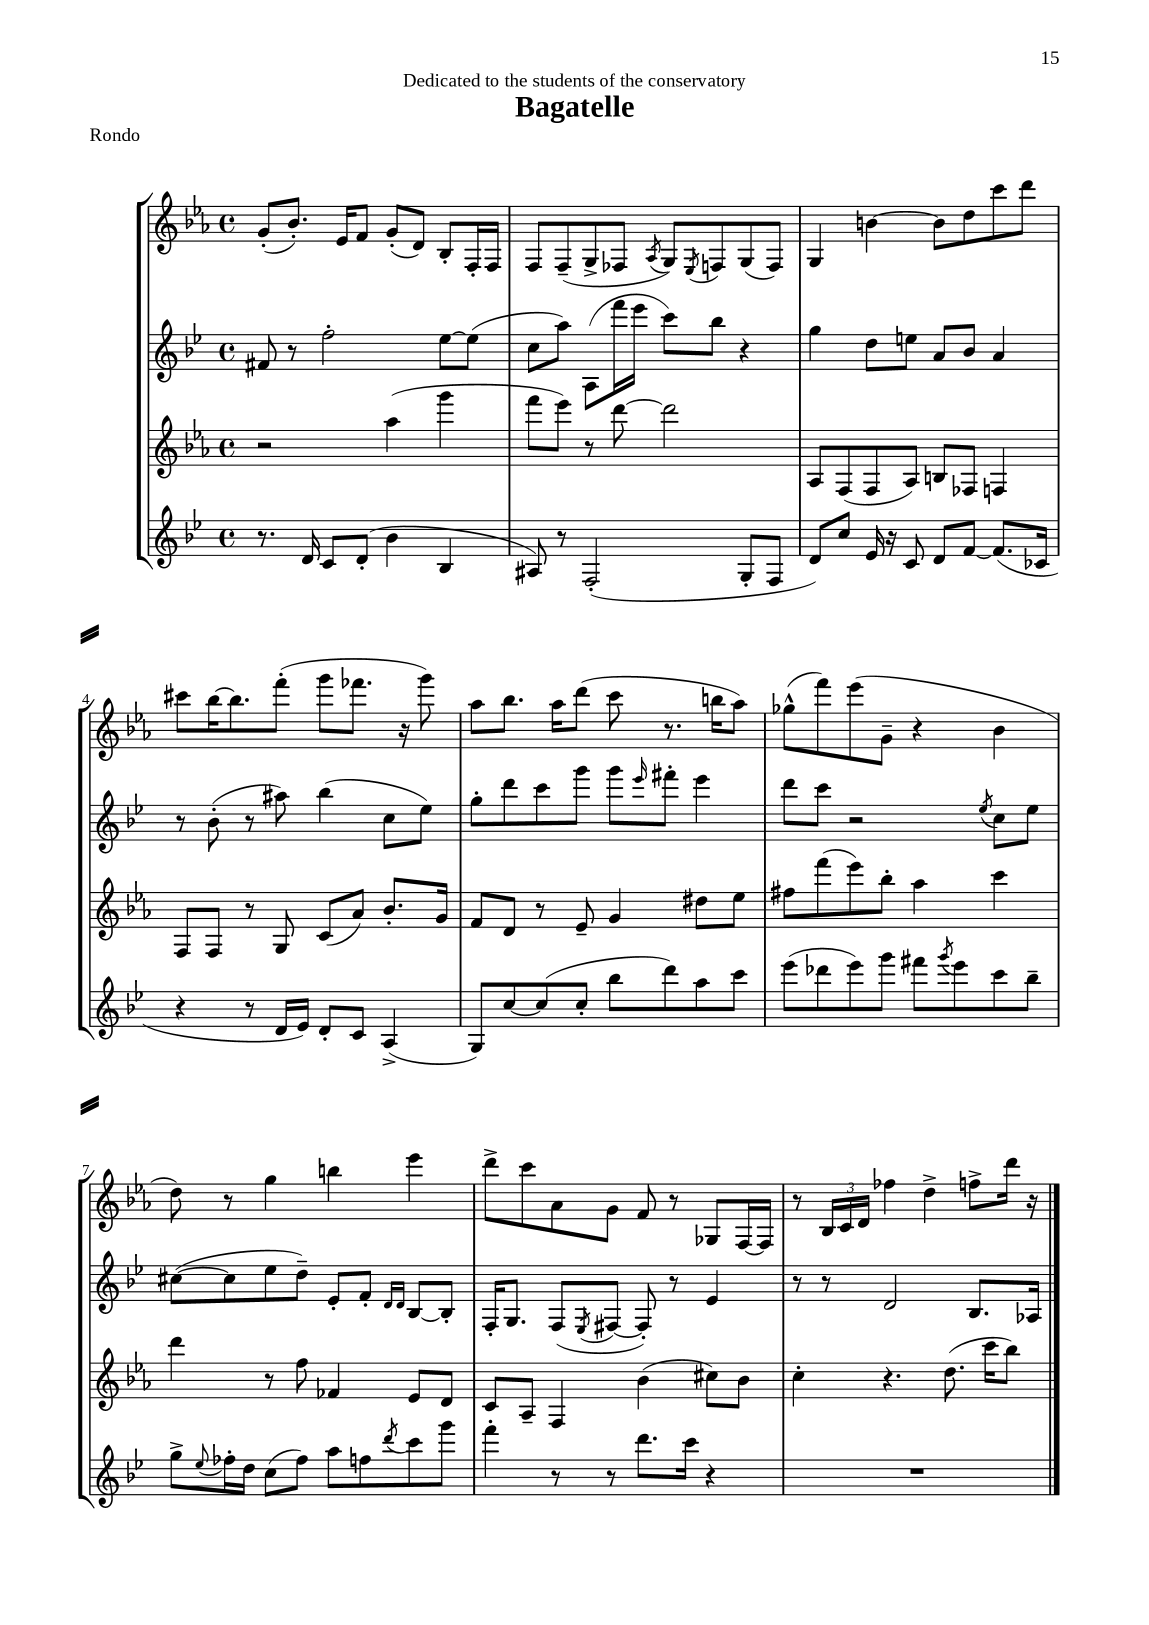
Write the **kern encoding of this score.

**kern	**kern	**kern	**kern
*part4	*part3	*part2	*part1
*staff4	*staff3	*staff2	*staff1
*clefG2	*clefG2	*clefG2	*clefG2
*k[b-e-]	*k[b-e-a-]	*k[b-e-]	*k[b-e-a-]
*M4/4	*M4/4	*M4/4	*M4/4
*met(c)	*met(c)	*met(c)	*met(c)
=1	=1	=1	=1
8.r	2r	8f#X/	(8g'/L
.	.	8r	8.b-'/J)
16d/	.	.	.
8c/L	.	2ff'\	.
.	.	.	16e-/KL
(8d'/J	.	.	8f/J
4b-\	(4aa-\	.	(8g'/L
.	.	.	8d/J)
4B-/	4ggg\	[8ee-\L	8B-'/L
.	.	(8ee-\J]	16F'/L
.	.	.	16F/JJ
=2	=2	=2	=2
8A#X/)	8fff\L	8cc\L	8F/L
8r	8eee-\J)	8aa\J)	(8F~/
(2F'/	8r	(8A\L	8G^/
.	[8ddd\	16fff\L	8F-X/J
.	.	16eee-\JJ	.
.	.	.	8qA-/
.	2ddd\]	8ccc\L)	8G/L)
.	.	.	8qE-/
.	.	8bb-\J	8Fn/
8G'/L	.	4r	(8G/
8F/J	.	.	8F/J)
=3	=3	=3	=3
8d/L)	8A-/L	4gg\	4G/
8cc/J	(8F/	.	.
16e-/	8F/	8dd\L	[4bn\
16r	.	.	.
8c/	8A-/J)	8een\J	.
8d/L	8Bn/L	8a/L	8b\L]
[8f/J	8F-X/J	8b-/J	8dd\
(8.f/L]	4Fn/	4a/	8ccc\
.	.	.	8ddd\J
16c-X/Jk	.	.	.
!!LO:LB:g=z
=4	=4	=4	=4
4r	8F/L	8r	8ccc#X\L
.	8F/J	(8b-'\	[16bb-\K
.	.	.	8.bb-\]
8r	8r	8r	.
16d/LL	8G/	8aa#X\)	(8fff'\J
16e-/JJ)	.	.	.
8d'/L	(8c/L	(4bb-\	8ggg\L
8c/J	8a-/J)	.	8.fff-X\J
(4A^/	8.b-'/L	8cc\L	.
.	.	.	16r
.	.	8ee-\J)	8ggg\)
.	16g/Jk	.	.
=5	=5	=5	=5
8G/L)	8f/L	8gg'\L	8aa-\L
[8cc/	8d/J	8ddd\	8.bb-\J
(8cc/]	8r	8ccc\	.
.	.	.	16aa-\KL
8cc'/J	8e-~/	8ggg\J	(8ddd\J
8bb-\L	4g/	8ggg\L	8ccc\
.	.	16qqeee-/	.
8ddd\)	.	8fff#X'\J	8.r
8aa\	8dd#X\L	4eee-\	.
.	.	.	16bbn\KL
8ccc\J	8ee-\J	.	8aa-\J)
=6	=6	=6	=6
(8eee-\L	8ff#X\L	8ddd\L	(8gg-X^^\L
8ddd-X\	(8fff\	8ccc\J	8fff\)
8eee-\)	8eee-\)	2r	(8eee-\
8ggg\J	8bb-'\J	.	8g~\J
8fff#X\L	4aa-\	.	4r
8qggg/	.	.	.
8eee-\	.	.	.
.	.	8qee-/	.
8ccc\	4ccc\	8cc\L	4b-\
8bb-~\J	.	8ee-\J	.
!!LO:LB:g=z
=7	=7	=7	=7
8gg^\L	4ddd\	([8cc#X\L	8dd\)
8qqee-/	.	.	.
16ff-X'\L	.	8cc#\]	8r
16dd\JJ	.	.	.
(8cc\L	8r	8ee-\	4gg\
8ff-\J)	8ff\	8dd~\J)	.
8aa\L	4f-X/	8e-'/L	4bbn\
8ffn\	.	8f'/J	.
.	.	16qqd/LL	.
8qddd/	.	16qqd/JJ	.
8ccc\	8e-/L	[8B-/L	4eee-\
8ggg\J	8d/J	8B-'/J]	.
=8	=8	=8	=8
4fff'\	8c/L	16F'/KL	8ddd^\L
.	.	8.G/J	.
.	8A-~/J	.	8ccc\
8r	4F/	(8F/L	8a-\
.	.	8qE-/	.
8r	.	[8F#X/J	8g\J
8.ddd\L	(4b-\	8F#'/])	8f/
.	.	8r	8r
16ccc\Jk	.	.	.
4r	8cc#X\L)	4e-/	8G-X/L
.	8b-\J	.	[16F/L
.	.	.	16F/JJ]
=9	=9	=9	=9
1r	4cc'\	8r	8r
.	.	8r	24B-/LL
.	.	.	24c/
.	.	.	24d/JJ
.	4.r	2d/	4ff-X\
.	.	.	4dd^\
.	(8.dd\	.	.
.	.	8.B-/L	8ffn^\L
.	16ccc\KL	.	.
.	8bb-\J)	.	16ddd\Jk
.	.	16A-X/Jk	16r
==	==	==	==
*-	*-	*-	*-
